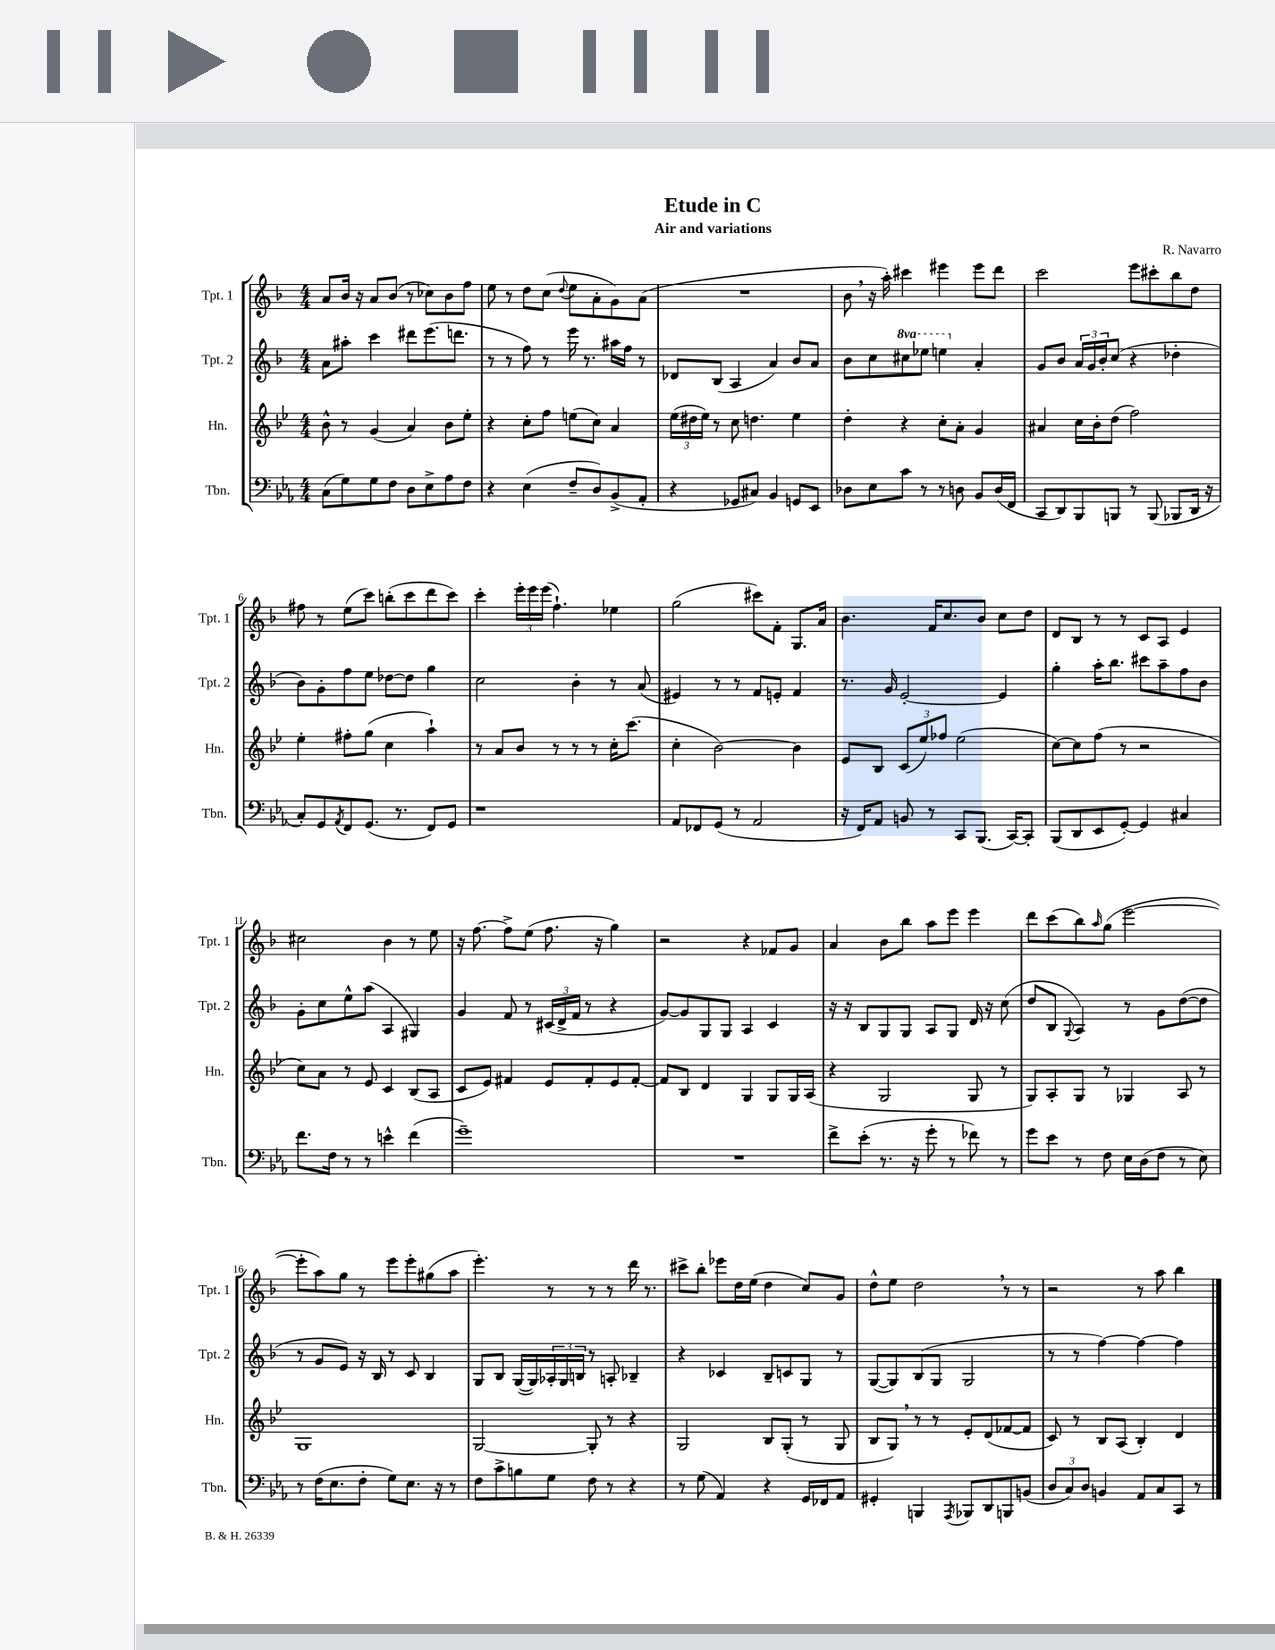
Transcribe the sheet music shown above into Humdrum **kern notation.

**kern	**kern	**kern	**kern
*staff4	*staff3	*staff2	*staff1
*clefF4	*clefG2	*clefG2	*clefG2
*k[b-e-a-]	*k[b-e-]	*k[b-]	*k[b-]
*M4/4	*M4/4	*M4/4	*M4/4
(8C	8b-^^	8a	8a
8G)	8r	8aa#'	16b-
.	.	.	16r
8G	(4g	4ccc	8a
8F	.	.	(8b-
8D	4a)	8ddd#	8r
8E-^	.	(8.eee	8cc-)
8A-	8b-	.	8b-
.	.	8.ddd	.
8F	8ee-'	.	8ff
=	=	=	=
4r	4r	8r	8ee
.	.	8r	8r
(4E-	8cc'	8ff)	8dd
.	8ff	8r	(8cc
.	.	.	8qqdd
8F~	(8ee	16eee	8ee
.	.	8.r	.
8D)	8cc)	.	8a'
(8BB-^	4a	16aa#	8g)
.	.	16ff	.
8AA-'	.	8r	(8a
=	=	=	=
4r	(24ee-	8d-	1r
.	24dd#	.	.
.	24ee-)	.	.
.	8r	(8B-	.
8GG-	8cc	4A	.
8C#)	4.dd	.	.
4BB-	.	4a)	.
8GG	4ee-	8b-	.
8EE-	.	8a	.
=	=	=	=
8D-	4dd'	8b-	8b-
8E-	.	8cc	16r
.	.	.	16aa')
8c	4r	8ccc#	4ccc#
8r	.	8eee-	.
8r	8cc'	4eee	4eee#
8D	8a'	.	.
8BB-	4g	4a'	8eee#
(16D	.	.	8ddd
16FF	.	.	.
=	=	=	=
8CC	4a#	8g	2ccc
8DD)	.	8b-	.
8BBB-	16cc	24a	.
.	.	24g	.
.	16b-'	.	.
.	.	24b-'	.
8BBB	(8dd	(8cc	.
8r	2ff)	4r	8eee
(8BBB	.	.	8ccc#'
8BBB-	.	4dd-'	8bb-
16DD	.	.	8dd
16r	.	.	.
=	=	=	=
8C')	4ee-'	8b-)	8ff#
8GG	.	8g'	8r
8qAA-	.	.	.
8FF	8ff#'	8ff	(8ee
(8.GG	(8gg	8ee	8ccc)
.	4cc	[8dd-	(8bb'
8.r	.	.	.
.	.	8dd-]	8ccc
8FF)	4aa`)	4gg	8ddd
8GG	.	.	8ccc)
=	=	=	=
1r	8r	2cc	4ccc'
.	8a	.	.
.	8b-	.	24eee'
.	.	.	24eee
.	.	.	(24eee
.	8r	.	4.ff`)
.	8r	4b-'	.
.	8r	.	.
.	16cc'	8r	4ee-
.	(8.ccc	.	.
.	.	(8a	.
=	=	=	=
8AA-	4cc'	4e#)	(2gg
8FF-	.	.	.
(8GG	[2b-)	8r	.
8r	.	8r	.
2AA-	.	8f	8ccc#)
.	.	8e'	8f'
.	4b-]	4f	8.G
.	.	.	16a
=	=	=	=
16r	8e-	8.r	4.b-
16FF)	.	.	.
8AA-	8B-	.	.
.	.	16g	.
8BB	(12c	[2e'	.
.	12ee-)	.	.
8r	.	.	16f
.	12ff-	.	.
.	.	.	8.cc
8CC	(2ee-	.	.
(8.BBB-	.	.	8b-
.	.	4e]	8cc
[16CC)	.	.	.
8CC']	.	.	8dd
=	=	=	=
(8BBB-	[8cc)	4gg'	8d
8DD	8cc]	.	8B-
8EE-	(8ff	16aa'	8r
.	.	8.bb-	.
[8GG')	8r	.	8r
4GG]	2r	8ccc#	8c
.	.	8aa~	8A
4C#	.	8ff	4e
.	.	8b-	.
=	=	=	=
8.f	8cc)	8g'	2cc#
.	8a	8cc	.
16F	.	.	.
8r	8r	8ee^^	.
8r	8e-	(8aa	.
4e^^	4c	4A	4b-
(4f	(8B-	4G#)	8r
.	8A	.	8ee
=	=	=	=
1g~)	8c	4g	16r
.	.	.	[8.ff
.	8e-)	.	.
.	4f#	8f	8ff^]
.	.	8r	(8ee
.	8e-	(24c#	8.ff
.	.	24d^	.
.	.	24f	.
.	8f#'	8r	.
.	.	.	16r
.	8e-	4r	4gg)
.	[8f#'	.	.
=	=	=	=
1r	8f#]	[8g)	2r
.	8B-	8g]	.
.	4d	8G	.
.	.	8G	.
.	4G	4A	4r
.	8G	4c	8f-
.	16G	.	8g
.	(16A	.	.
=	=	=	=
8f^	4r	16r	4a
.	.	16r	.
(8e-'	.	8B-	.
8.r	2G	8G	8b-
.	.	8G	8bb-
16r	.	.	.
8g'	.	8A	8aa
8r	.	8G	8eee
8f-)	8G	16d	4eee
.	.	16r	.
8r	8r	(8cc	.
=	=	=	=
8g	8G)	8dd	8ddd
8e-	8A'	8B-	(8ccc
.	.	8qqG	.
8r	8G	4A)	8bb-)
.	.	.	16qqaa
8F	8r	.	(8gg
16E-	4G-	8r	[2eee
(16D	.	.	.
8F	.	8g	.
8r	8A	([8dd	.
8E-)	8r	8dd]	.
=	=	=	=
8r	1G	8r	8eee']
(16F	.	8g	8aa)
8.E-	.	.	.
.	.	8e)	8gg
8F'	.	16r	8r
.	.	16B-	.
8G)	.	8r	8eee
8.E-	.	8c	8eee'
.	.	4B-	(8gg#
16r	.	.	.
8r	.	.	8aa
=	=	=	=
8F	[2G	8G	4.eee')
8c^	.	8B-	.
8B	.	([16G	.
.	.	16G])	.
8G	.	24A-'	8r
.	.	24G	.
.	.	24B	.
8F	8G']	8r	8r
8r	8r	8A'	8r
4r	4r	4B-~	16ddd
.	.	.	8.r
=	=	=	=
8r	2G	4r	8ccc#^
(8G	.	.	8bb-'
4AA-)	.	4c-	8eee-
.	.	.	16dd
.	.	.	(16ee
4r	8B-	8B-~	4dd
.	(8G'	8c	.
16GG	8r	8G	8cc)
16FF-	.	.	.
8AA-	8G	8r	8g
=	=	=	=
4GG#'	8B-	([8G	8dd^^
.	8G)	8G])	8ee
4BBB	8r	(8B-	2dd
.	8r	8G	.
8qAAA-	.	.	.
8BBB-	8e-'	2G	.
8DD	(8d	.	.
8BBB	[8f-	.	8r
(8BB	8f-]	.	8r
=	=	=	=
12D	8c)	8r	2r
12C)	.	.	.
.	8r	8r	.
12D	.	.	.
4BB	8B-	[4ff)	.
.	(8A	.	.
8AA-	4B-')	4ff_	8r
8C	.	.	8aa
8CC	4d	4ff]	4bb-
8r	.	.	.
==	==	==	==
*-	*-	*-	*-
